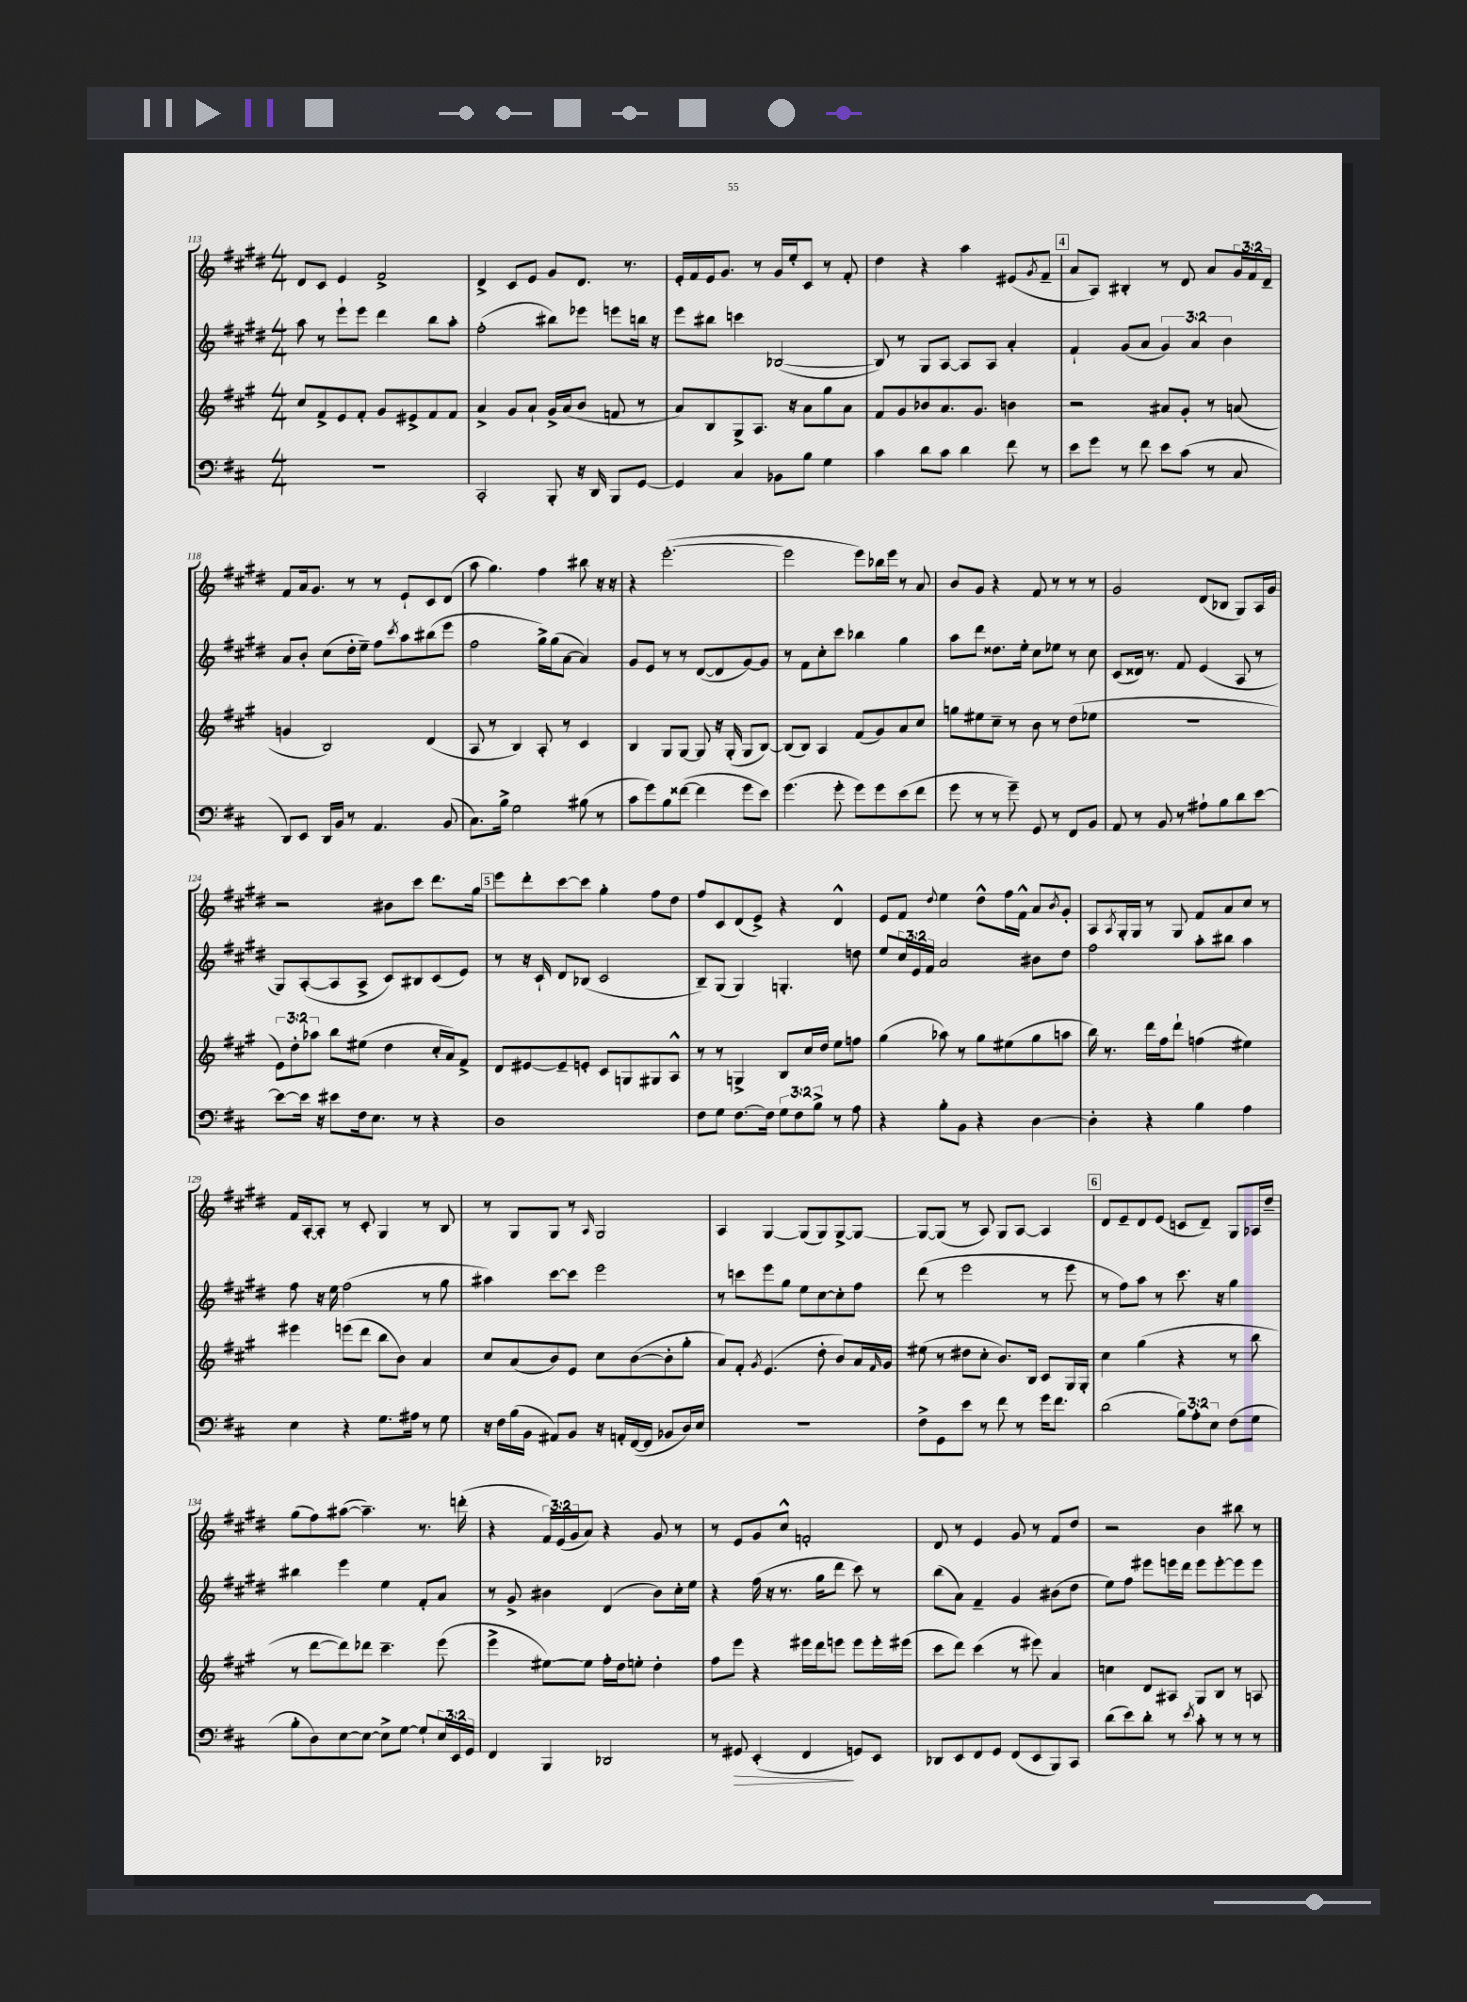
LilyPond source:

<<
\new StaffGroup <<
\new Staff = "s0" {
    \clef treble \key e \major \numericTimeSignature \time 4/4 \override Staff.TupletNumber.text = #tuplet-number::calc-fraction-text
    dis'8 cis'8 e'4 fis'2-> |
    dis'4-> cis'8 e'8 gis'8 dis'8. r8. |
    e'16-. fis'16 e'16 gis'8. r8 gis'16 e''16-. cis'8 r8 fis'8-. |
    dis''4 r4 a''4 eis'8( \acciaccatura { gis'8 } fis'8-- |
    \mark \markup { \box "4" } a'8 a8) bis4-. r8 dis'8 a'8 \tuplet 3/2 { gis'16 fis'16 dis'16-- } |
    fis'8 a'16 gis'8. r8 r8 e'8-! cis'8 dis'8( |
    a''8 gis''4.) fis''4 bis''8 r16 r16 |
    r4 e'''2.~-.( |
    e'''2 e'''8) bes''16 e'''16 r8 a'8 |
    b'8 gis'8 r4 fis'8 r8 r8 r8 |
    gis'2 dis'8( bes8 gis8) a16 gis'16 |
    r2 bis'8 cis'''8 dis'''8. gis''16 |
    \mark \markup { \box "5" } e'''8 dis'''8-. cis'''8~ cis'''8 gis''4-. fis''8 dis''8 |
    fis''8 cis'8 dis'8( e'8->) r4 dis'4-^ |
    e'8 fis'8 \appoggiatura { dis''8 } e''4 dis''8-^ fis''16 fis'16-^ a'8 \acciaccatura { b'8 } gis'8-. |
    a8 \acciaccatura { a8 } gis16-. gis16 r8 gis8 fis'8 a'8 cis''8 r8 |
    fis'16 a16~-. a8-. r8 cis'8-. gis4 r8 b8 |
    r8 gis8 gis8 r8 \grace { a16 } gis2 |
    a4 gis4~ gis8( gis8) gis8~-> gis8~ |
    gis8~ gis8( r8 a8) gis8 a8~ a4 |
    \mark \markup { \box "6" } dis'8 e'8-- dis'8 e'8( c'8 dis'8--) gis8 aes16 dis''16-- |
    gis''8( fis''8) ais''8~( ais''4.--) r8. d'''16-.( |
    r4 \tuplet 3/2 { fis'16) e'16( gis'16 } a'8) r4 gis'8 r8 |
    r8 e'8 gis'8 cis''8-^ f'2-. |
    dis'8 r8 e'4 gis'8 r8 fis'8 dis''8 |
    r2 b'4 bis''8 r8 \bar "|." |
}
\new Staff = "s1" {
    \clef treble \key e \major \numericTimeSignature \time 4/4 \override Staff.TupletNumber.text = #tuplet-number::calc-fraction-text
    a''8 r8 e'''8-! e'''8 dis'''4 b''8 a''8-. |
    fis''2-.( bis''8) ees'''8 e'''8 b''16 r16 |
    e'''8 bis''8 c'''4 bes2~( |
    bes8) r8 gis8 a8~ a8 a8 a'4-. |
    \mark \markup { \box "4" } fis'4-! gis'8( a'8 \tuplet 3/2 { gis'4) a'4 b'4 } |
    a'8 b'8-. cis''8( dis''16-. e''16--) fis''8 \acciaccatura { cis'''8 } a''8 bis''8( e'''8 |
    fis''2 gis''16->) gis''16( a'8~ a'4) |
    gis'8 e'8 r8 r8 dis'8~( dis'8 gis'8~) gis'8 |
    r8 fis'8 cis''8-. cis'''8 bes''4 gis''4 |
    a''8 dis'''8 disis''8. e''16-. cis''8 ees''8 r8 cis''8 |
    cis'8( disis'16) r8. fis'8 e'4( a8 r8 |
    gis8) a8~-.( a8 a8-> cis'8) bis8 cis'8( e'8) |
    \mark \markup { \box "5" } r8 r16 cis'16-! dis'8 bes8( cis'2 |
    b8--) gis8( gis4) g4.-. d''8 |
    e''8 \tuplet 3/2 { cis''16 e'16 fis'16 } a'2 bis'8 dis''8 |
    fis''2 a''8-. bis''8 a''4 |
    fis''8 r16 e''16 fis''2( r8 gis''8 |
    ais''4) cis'''8~ cis'''8 e'''2 |
    r8 c'''8 e'''8 gis''8 e''8 cis''8~ cis''8-. fis''8 |
    dis'''8( r8 e'''2 r8 e'''8 |
    \mark \markup { \box "6" } r8 fis''8) a''8 r8 cis'''8. r16 gis''4 |
    bis''4 e'''4 e''4 fis'8-. a'8 |
    r8 gis'8-> bis'4 dis'4( bis'8) cis''16-. e''16 |
    r4 fis''16( r16 r8. gis''16 dis'''8 cis'''8) r8 |
    b''8( a'8) fis'4-- gis'4 bis'8( dis''8 |
    e''8) fis''8 eis'''8 e'''16 dis'''16 e'''8 e'''8~-. e'''8 e'''8 \bar "|." |
}
\new Staff = "s2" {
    \clef treble \key a \major \numericTimeSignature \time 4/4 \override Staff.TupletNumber.text = #tuplet-number::calc-fraction-text
    cis''8 fis'8-> e'8 fis'8-. gis'8 eis'8-> fis'8 fis'8 |
    a'4-> gis'8 a'8-! gis'16-> a'16( b'8 f'8 r8 |
    a'8) b8 gis8-> a8. r16 a'8 gis''8 a'8 |
    fis'8 gis'8 bes'8 a'8. gis'8. b'4 |
    \mark \markup { \box "4" } r2 ais'8 gis'8-. r8 a'8( |
    g'4 b2) d'4( |
    a8 r8 b4) a8-. r8 cis'4 |
    b4 gis8 gis8~ gis8 r16 gis16-.( gis8 b8~) |
    b8( b8) a4 fis'8( gis'8) a'8 cis''8 |
    g''8 eis''8 cis''8-- r8 b'8 r8 d''8( ees''8 |
    R1 |
    \tuplet 3/2 { e'8) d''8-. aes''8 } b''8 eis''8( d''4 cis''16-. a'16) fis'8-> |
    \mark \markup { \box "5" } d'8 eis'8~ eis'8-- e'8-. cis'8 g8 gis8 a8-^ |
    r8 r8 g4-> b8 cis''16 d''16 e''8 f''8 |
    gis''4( aes''8) r8 gis''8 eis''8( gis''8 a''8 |
    b''16) r8. d'''16 fis''16 d'''8-! f''4( eis''4) |
    eis'''4 e'''8( d'''8 b''8 b'8) a'4 |
    cis''8 a'8( b'8) e'8 cis''8 b'8~( b'8-. gis''8-. |
    a'8) fis'8-. \acciaccatura { gis'8 } e'4.( d''8-. b'8) a'16 \grace { fis'16 } gis'16 |
    eis''8( r8 dis''8 cis''8-. b'8.) b16 cis'8 gis16 gis16-. |
    \mark \markup { \box "6" } cis''4 gis''4( r4 r8 b''8 |
    r8 d'''8~ d'''8) des'''8 cis'''4.-- e'''8( |
    e'''4-> eis''8~) eis''8 fis''16-. d''16 e''8-. d''4-. |
    fis''8 e'''8 r4 eis'''16 d'''16 e'''8 e'''8 e'''16-. eis'''16( |
    cis'''8 d'''8) cis'''4( r8 eis'''8) a'4 |
    c''4 d'8 ais8 gis8 b8 r8 a8 \bar "|." |
}
\new Staff = "s3" {
    \clef bass \key d \major \numericTimeSignature \time 4/4 \override Staff.TupletNumber.text = #tuplet-number::calc-fraction-text
    R1 |
    cis,2-. b,,8-. r16 d,16 b,,8 g,8~ |
    g,4 cis4 bes,8 b8 g4 |
    cis'4 d'8 cis'8 d'4 fis'8 r8 |
    \mark \markup { \box "4" } e'8 g'8 r8 fis'8 e'8 cis'8( r8 cis8 |
    d,8) e,8 d,16 b,16 r8 a,4. b,8( |
    cis8.) b16-> g2 bis8( r8 |
    cis'8 g'8) b8 fisis'8~( fisis'4 g'8 e'8) |
    g'4.( g'8-. g'8) g'8 e'8( fis'8 |
    g'8 r8 r8 g'8--) g,8 r8 fis,8 b,8 |
    a,8 r8 b,8 r8 ais8-! b8 d'8 e'8~ |
    e'8~ e'16 r16 eis'8 fis16 e8. r8 r4 |
    \mark \markup { \box "5" } d1 |
    fis8 g8 fis8.~ fis16 \tuplet 3/2 { g8 fis8 b8-> } r8 a8 |
    r4 b8-. b,8 r4 d4~ |
    d4-. r4 b4 a4 |
    e4 r4 g8. ais16 r8 g8 |
    r16 fis16 b16( b,16 ais,8) b,8 r16 a,16-. fis,16~( fis,16 bes,8 d16) e16 |
    R1 |
    fis8-> g,8 e'8 r8 fis'8 r8 g'16 fis'8. |
    \mark \markup { \box "6" } d'2( \tuplet 3/2 { b8) a8-. e8 } fis8( g8 |
    b8-. d8) e8~ e8~ e8-> g8~ g8-! \tuplet 3/2 { e16 e,16 g,16 } |
    fis,4 b,,4 des,2 |
    r8 gis,8\> e,4-.( fis,4\! g,8) e,8 |
    des,8 e,8 fis,8 g,8 fis,8( e,8 b,,8) cis,8 |
    d'8( e'8) d'8-. r8 \acciaccatura { e'8 } cis'8-. r8 r8 r8 \bar "|." |
}
>>
>>
\layout { \context { \Score currentBarNumber = #113 } }
